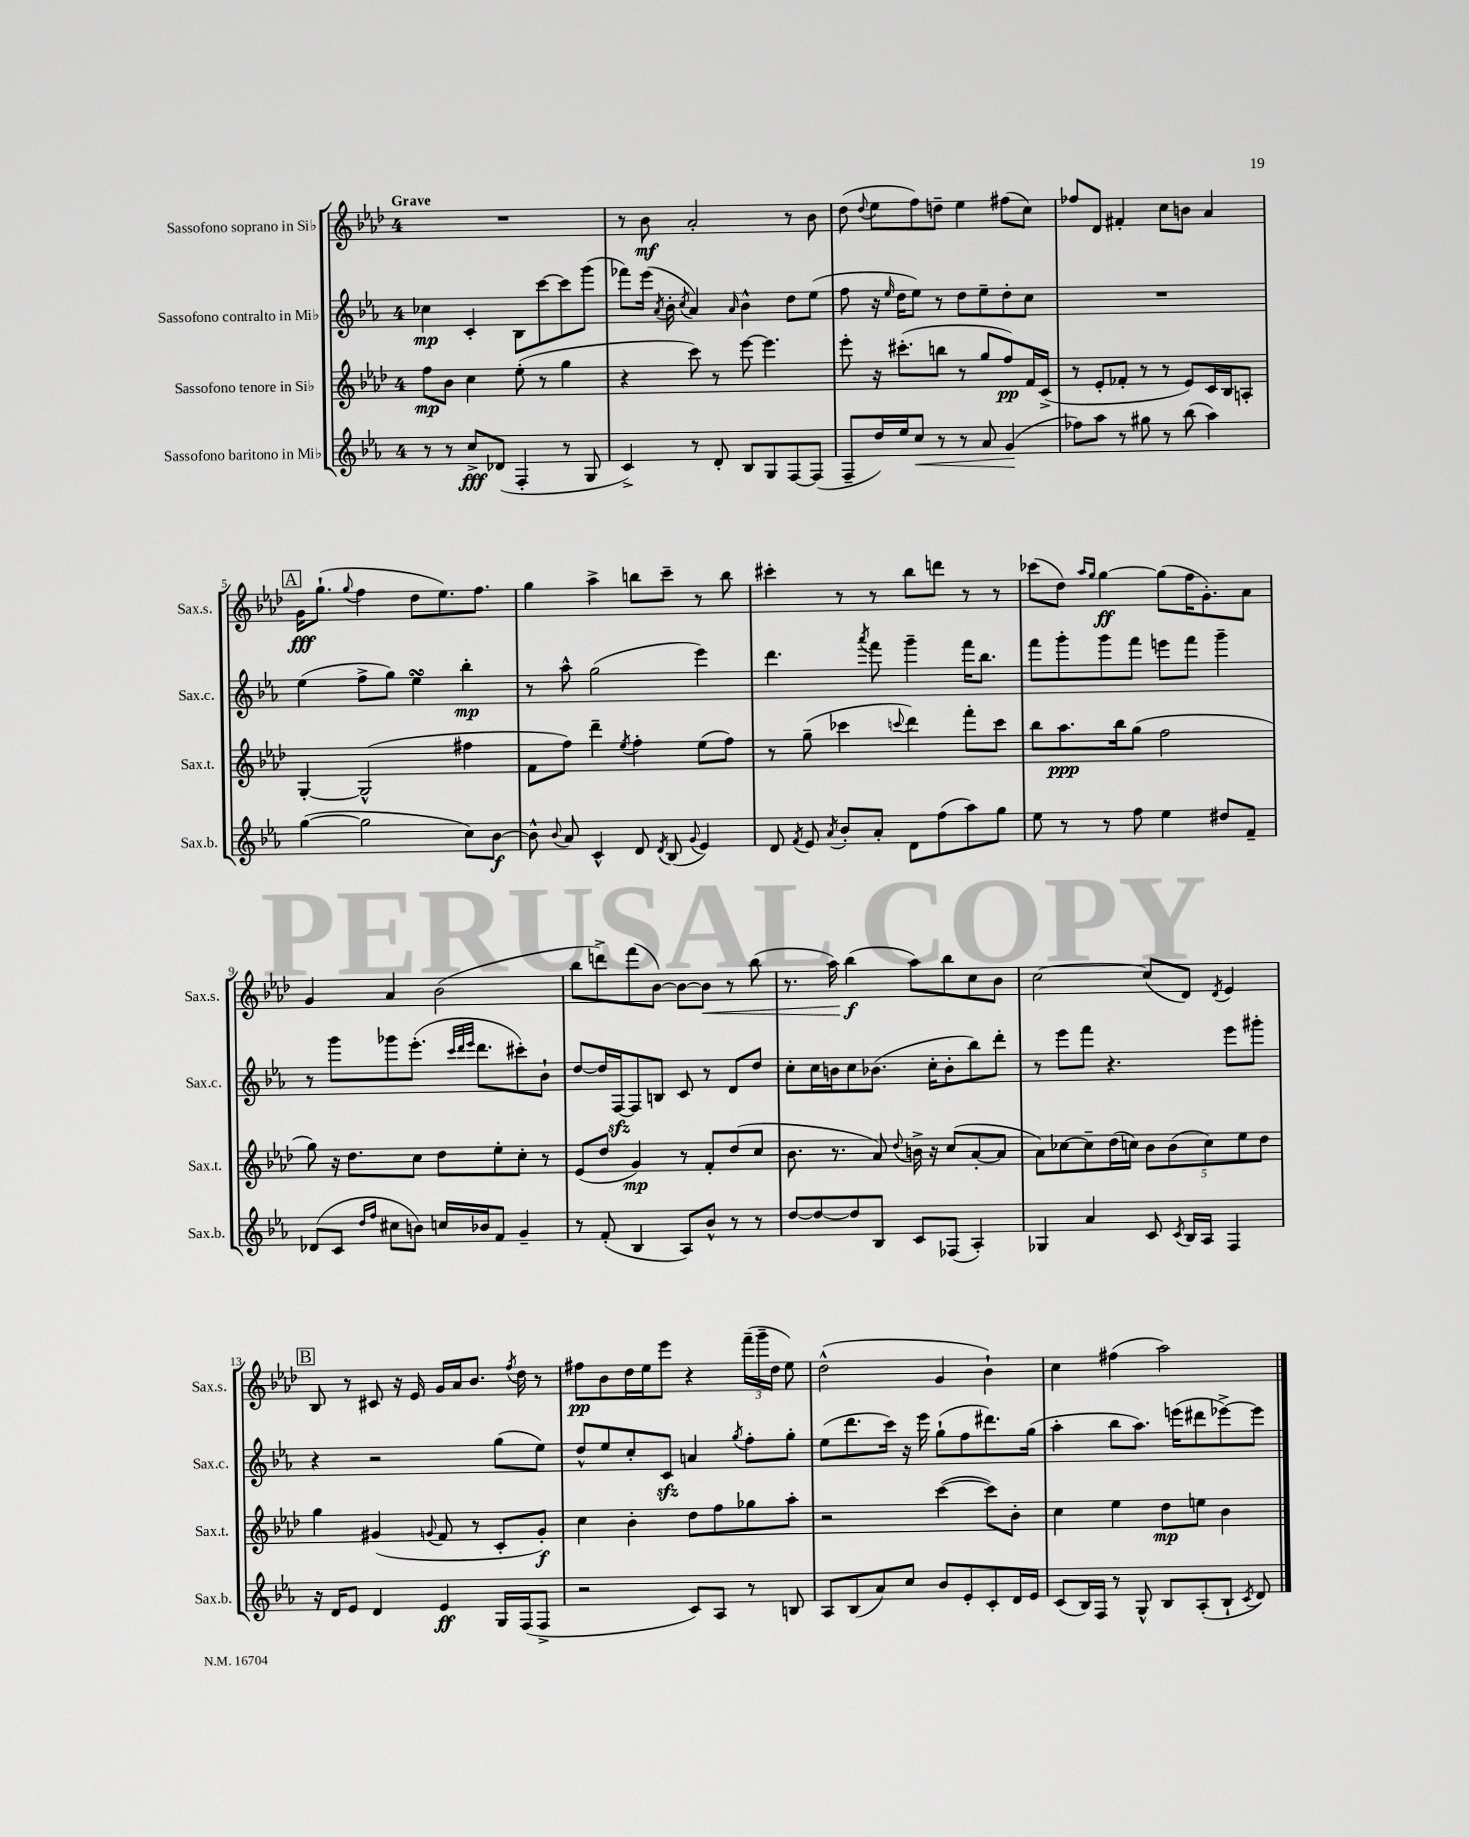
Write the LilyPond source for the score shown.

<<
\new StaffGroup <<
\new Staff = "s0" \with { instrumentName = "Sassofono soprano in Sib" shortInstrumentName = "Sax.s." } {
    \clef treble \key aes \major \once \override Staff.TimeSignature.style = #'single-digit \time 4/4 \tempo "Grave"
    \autoBeamOff R1 |
    r8 bes'8\mf aes'2-. r8 bes'8 |
    des''8( \appoggiatura { des''8 } ees''8[ f''8) d''8]-- ees''4 fis''8[( c''8]) |
    fes''8[ des'8] fis'4-. c''8[ b'8] aes'4 |
    \mark \markup { \box "A" } g'16[\fff g''8.]-!( \appoggiatura { g''8 } f''4 des''8[ ees''8.) f''8.] |
    g''4 aes''4-> b''8[ c'''8]-- r8 b''8 |
    cis'''4-. r8 r8 bes''8[ d'''8] r8 r8 |
    ces'''8[( des''8]) \grace { aes''16[ g''16] } g''4~\ff g''8[( f''16 g'8.-.) aes'8] |
    g'4 aes'4 bes'2( |
    bes''8[ d'''8->) f'''8( bes'8]~) bes'8[~ bes'8]\< r8 bes''8( |
    r8. aes''16) bes''4\f\!( aes''8[) bes''8 c''8 bes'8] |
    c''2~ c''8[( des'8]) \acciaccatura { des'8 } ees'4 |
    \mark \markup { \box "B" } bes8 r8 cis'8 r16 ees'16 g'16[ aes'16 bes'8.] \acciaccatura { f''8 } des''16 r8 |
    fis''8[\pp bes'8 des''16 ees''16 ees'''8] r4 \tuplet 3/2 { f'''16[--( g'''16-- des''16] } ees''8) |
    des''2-^( g'4 bes'4-!) |
    c''4 fis''4( aes''2) \bar "|." |
}
\new Staff = "s1" \with { instrumentName = "Sassofono contralto in Mib" shortInstrumentName = "Sax.c." } {
    \clef treble \key ees \major \once \override Staff.TimeSignature.style = #'single-digit \time 4/4
    \autoBeamOff ces''4\mp c'4-. bes8[ c'''8~ c'''8 g'''8]( |
    fes'''8[) ees'''16]( \acciaccatura { aes'8 } bes'16-. \acciaccatura { c''8 } aes'4) \grace { aes'16 } bes'4-^ d''8[ ees''8]( |
    f''8 r16 \grace { ees''16 } d''16[ ees''8]) r8 d''8[ ees''8-- d''8-. c''8] |
    R1 |
    \mark \markup { \box "A" } ees''4( f''8[-> g''8]) ees''4\turn bes''4-.\mp |
    r8 aes''8-^ g''2( ees'''4) |
    d'''4. \acciaccatura { aes'''8 } f'''8 g'''4-- f'''16[ bes''8.] |
    f'''8[ g'''8-. g'''8 f'''8] e'''8[ f'''8] g'''4-- |
    r8 g'''8[ ges'''8 ees'''8.]-.( \grace { c'''32[ d'''32 ees'''32] } d'''8.[ cis'''8-.) bes'8]-! |
    d''8[~ d''16 f16~\sfz f8 b8] c'8 r8 d'8[ d''8] |
    c''8[-. c''16 b'16 c''8 bes'8.]( c''16[-. bes'8-. bes''8) d'''8]-. |
    r8 ees'''8[ f'''8] r4. ees'''8[ gis'''8]-. |
    \mark \markup { \box "B" } r4 r2 g''8[( ees''8]) |
    d''8[-^ ees''8 c''8-. c'8]\sfz a'4 \acciaccatura { g''8 } f''8[-. g''8]-. |
    ees''8[( d'''8. c'''16]) r16 ees'''16 g''8[-!( f''8 dis'''8.) g''16]( |
    aes''4-. bes''8[ aes''8.]) e'''16[( dis'''8 ees'''8~->) ees'''8] \bar "|." |
}
\new Staff = "s2" \with { instrumentName = "Sassofono tenore in Sib" shortInstrumentName = "Sax.t." } {
    \clef treble \key aes \major \once \override Staff.TimeSignature.style = #'single-digit \time 4/4
    \autoBeamOff f''8[\mp bes'8] c''4 ees''8-.( r8 g''4 |
    r4 c'''8) r8 ees'''8~ ees'''4. |
    ees'''8-. r16 cis'''8.[-.( b''8] r8 g''8[ f''8\pp) f'16 c'16]->( |
    r8 ees'8[-. fes'8]-. r8 r8 ees'8[) c'16 bes16 a8]-. |
    \mark \markup { \box "A" } g4~-. g2-^( fis''4 |
    f'8[ f''8]) des'''4-- \acciaccatura { ees''8 } f''4-. ees''8[( f''8]) |
    r8 g''8--( ces'''4 \appoggiatura { c'''8 } des'''4) f'''8[-. c'''8] |
    bes''8[ aes''8.\ppp bes''16 g''8]( f''2 |
    g''8) r16 des''8.[ c''8] des''8[ ees''8-. c''8]-. r8 |
    ees'8[( des''8] g'4\mp) r8 f'8[-. des''8( c''8] |
    bes'8. r8. aes'8) \appoggiatura { des''8 } b'16-> r16 c''8[( aes'8~-. aes'8] |
    aes'8[) ces''8~ ces''8-- des''16( c''16]) \tuplet 5/4 { bes'8[ bes'8( c''8) ees''8 des''8] } |
    \mark \markup { \box "B" } g''4 gis'4( \appoggiatura { g'8 } f'8 r8 c'8[-. g'8]-.\f) |
    c''4 bes'4-. des''8[ f''8 ges''8 aes''8]-. |
    r2 c'''4~( c'''8[) bes'8]-. |
    c''4 ees''4 des''8[\mp e''8] bes'4 \bar "|." |
}
\new Staff = "s3" \with { instrumentName = "Sassofono baritono in Mib" shortInstrumentName = "Sax.b." } {
    \clef treble \key ees \major \once \override Staff.TimeSignature.style = #'single-digit \time 4/4
    \autoBeamOff r8 r8 c''8[->\fff des'8]( f4-. r8 g8 |
    c'4->) r8 d'8-. bes8[ g8 f8~ f8]( |
    f8[-- d''16) ees''16 c''8]\< r8 r8 aes'8 g'4\!( |
    fes''8[) aes''8] r8 gis''8 r8 bes''8( aes''4) |
    \mark \markup { \box "A" } g''4~( g''2 c''8[) bes'8]~\f |
    bes'8-^ \appoggiatura { bes'8 } aes'8 c'4-^ d'8 \acciaccatura { d'8 } bes8( \appoggiatura { g'8 } ees'4) |
    d'8 \acciaccatura { f'8 } ees'8 \acciaccatura { aes'8 } bes'8[-. aes'8]-. d'8[ f''8( aes''8) g''8] |
    ees''8 r8 r8 f''8 ees''4 dis''8[ f'8]-- |
    des'8[( c'8] \grace { d''16[ f''16] } cis''8[ b'8]) c''16[ bes'16 f'8] g'4-- |
    r8 f'8-.( bes4 aes8[) bes'8]-^ r8 r8 |
    d''8[~ d''8~ d''8 bes8] c'8[ fes8]( aes4-.) |
    ges4 aes'4 c'8 \acciaccatura { c'8 } bes16[ aes16] f4 |
    \mark \markup { \box "B" } r16 d'16[ ees'8] d'4 ees'4\ff g16[ f16( f8]-> |
    r2 c'8[) aes8] r8 b8 |
    aes8[ bes8( aes'8) c''8] bes'8[ ees'8-. c'8-. d'16 ees'16] |
    c'8[( bes16) f16] r8 g8-^ bes8[ aes8-.( bes8]-! \acciaccatura { c'8 } d'8) \bar "|." |
}
>>
>>
